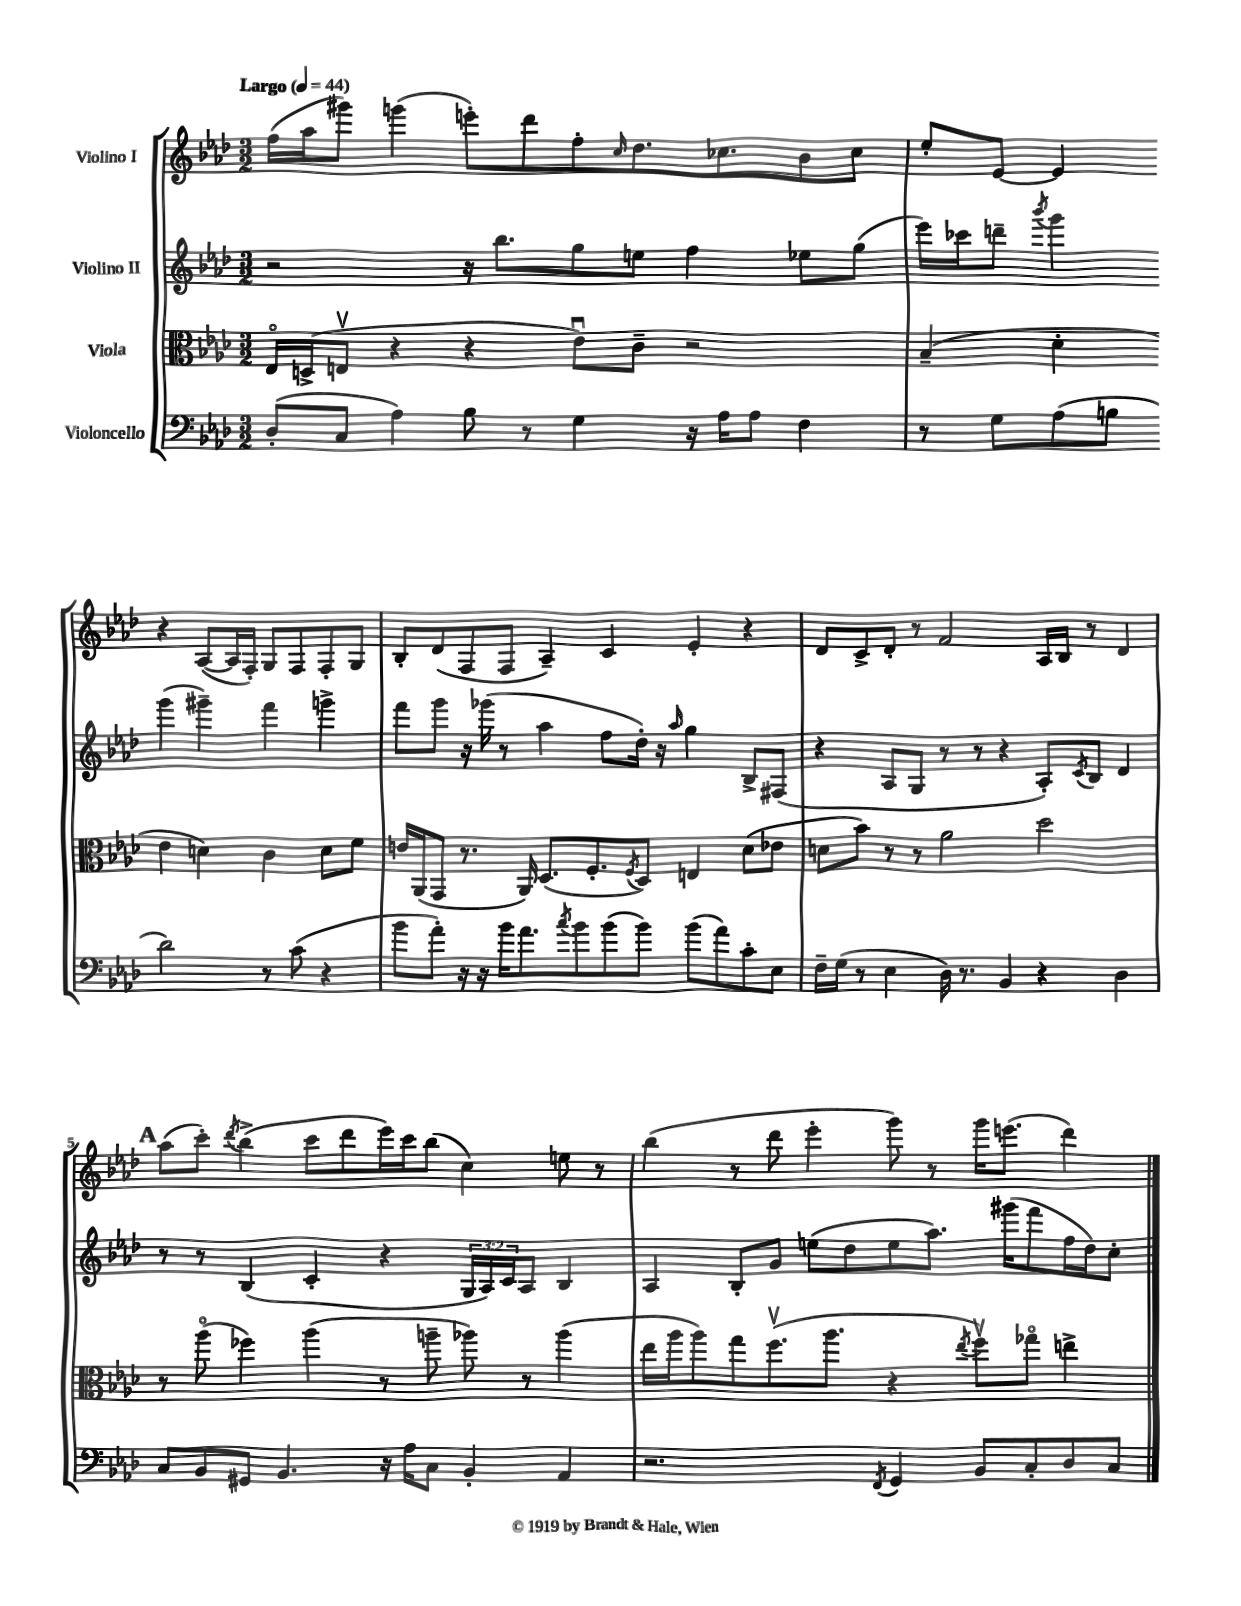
<<
\new StaffGroup <<
\new Staff = "s0" \with { instrumentName = "Violino I" } {
    \clef treble \key aes \major \numericTimeSignature \time 3/2 \tempo "Largo" 4 = 44
    f''16( aes''16 gis'''8) g'''4( e'''8-.) des'''8 f''8-. \grace { c''16 } des''8. ces''8. bes'8 ces''8 |
    ees''8-. ees'8~ ees'4 r4 aes8~( aes16 f16-.) g8 f8 f8-. g8 |
    bes8-. des'8( f8 f8 aes4--) c'4 ees'4-. r4 |
    des'8 c'8-> des'8-. r8 f'2 aes16 bes16 r8 des'4 |
    \mark \markup { \bold "A" } aes''8( c'''8-.) \acciaccatura { des'''8 } bes''4->( c'''8 des'''8 ees'''16) c'''16 bes''8( c''4) e''8 r8 |
    bes''4( r8 des'''8 ees'''4-. g'''8) r8 g'''16 e'''8.( des'''4) \bar "|." |
}
\new Staff = "s1" \with { instrumentName = "Violino II" } {
    \clef treble \key aes \major \numericTimeSignature \time 3/2 \override Staff.TupletNumber.text = #tuplet-number::calc-fraction-text
    r2 r16 bes''8. g''8 e''8 f''4 ees''8 g''8( |
    ees'''16) ces'''16 d'''8-- \acciaccatura { bes'''8 } g'''4 g'''4( gis'''4--) f'''4 g'''4-> |
    f'''8 g'''8 r16 ges'''16( r8 aes''4 f''8 des''16-.) r16 \grace { aes''16 } g''4 bes8-> fis8( |
    r4 aes8 g8 r8 r8 r4 aes8-.) \acciaccatura { c'8 } bes8 des'4 |
    \mark \markup { \bold "A" } r8 r8 bes4( c'4-. r4 \tuplet 3/2 { g16 aes16) c'16 } aes8 bes4 |
    aes4 bes8-. g'8 e''8( des''8 e''8 aes''8.) gis'''16( f'''8 f''16 des''16) c''8-. \bar "|." |
}
\new Staff = "s2" \with { instrumentName = "Viola" } {
    \clef alto \key aes \major \numericTimeSignature \time 3/2
    ees16\flageolet d16->( e8\upbow r4 r4 ees'8\downbow) c'8-- r2 |
    bes4--( des'4-. ees'4 d'4) c'4 d'8 f'8 |
    e'16 aes,16( g,8 r8. aes,16) des8.( f8.-. \acciaccatura { f8 } des8) e4 des'8( ees'8 |
    d'8 bes'8) r8 r8 aes'2 des''2 |
    \mark \markup { \bold "A" } r8 aes''8\flageolet( fes''4) aes''4( r8 a''8-- aes''8) r8 aes''4( |
    ees''16 aes''16 aes''8) g''8 f''8.\upbow( aes''8. r4 \acciaccatura { ees''8 } f''8\upbow) ges''8\flageolet e''4-> \bar "|." |
}
\new Staff = "s3" \with { instrumentName = "Violoncello" } {
    \clef bass \key aes \major \numericTimeSignature \time 3/2
    des8-.( c8 aes4) bes8 r8 g4 r16 aes16 aes8 f4 |
    r8 g8 aes8( b8 des'2) r8 c'8( r4 |
    bes'8 aes'8-.) r16 r16 bes'16 aes'8. \acciaccatura { c''8 } bes'8 bes'8( bes'8) bes'8( aes'8) c'8-. ees8 |
    f16-- g16( r8 ees4 des16) r8. bes,4 r4 des4 |
    \mark \markup { \bold "A" } c8 bes,8 gis,8 bes,4. r16 aes16 c8 bes,4-. aes,4 |
    r2. \acciaccatura { f,8 } g,4 bes,8 c8-. des8 c8 \bar "|." |
}
>>
>>
